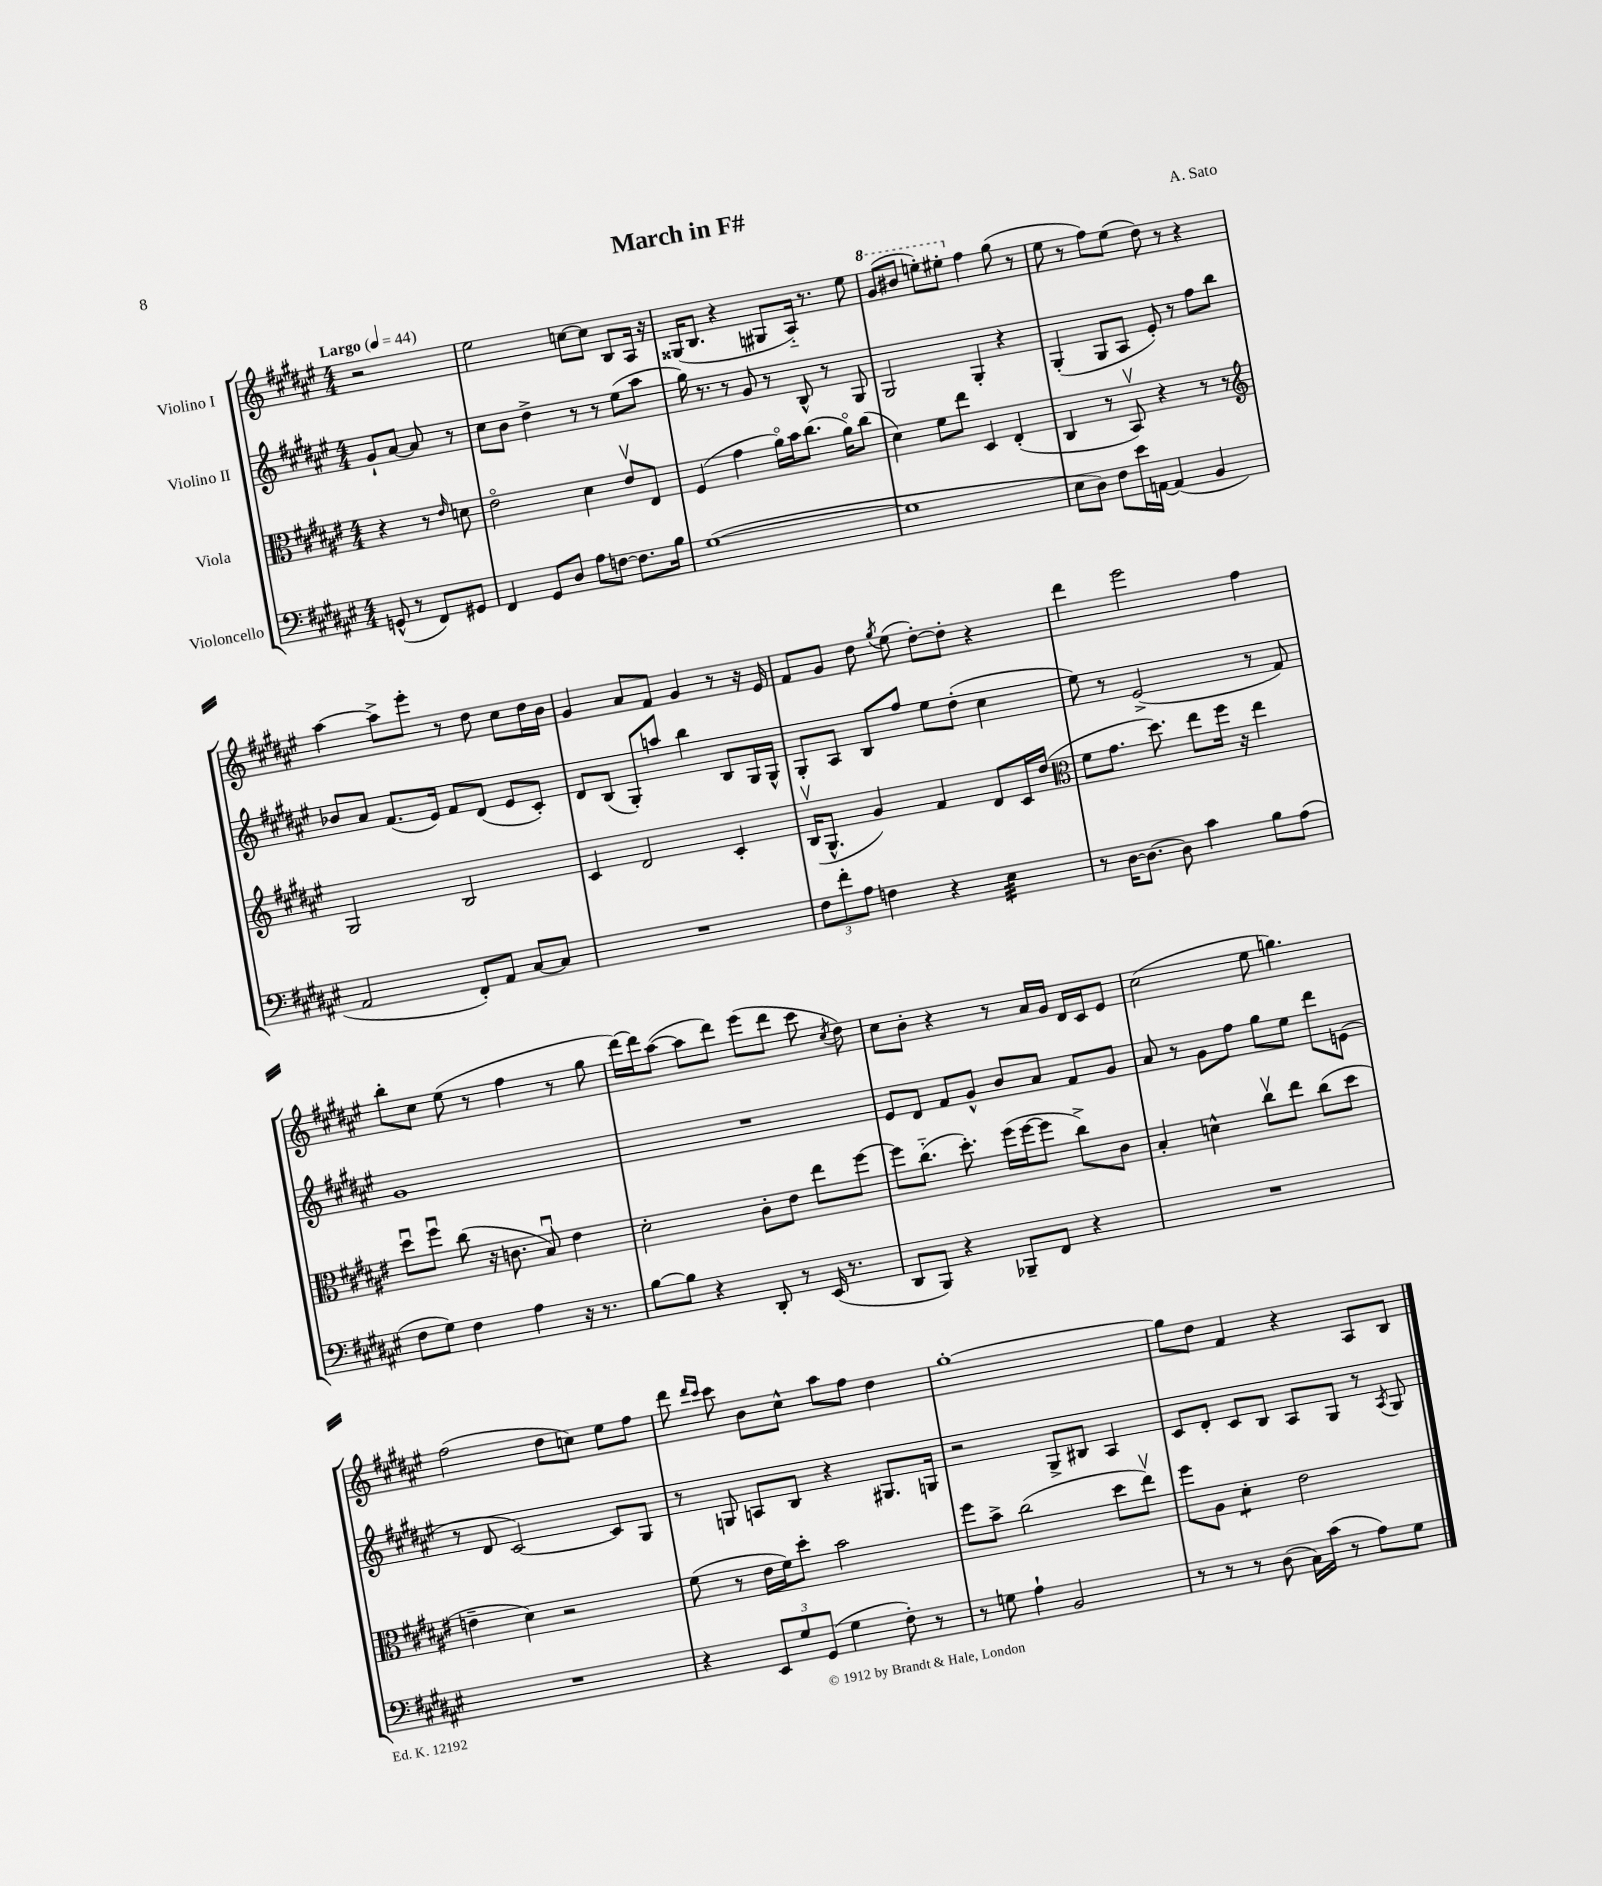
\header { title = "March in F#" composer = "A. Sato" }
<<
\new StaffGroup <<
\new Staff = "s0" \with { instrumentName = "Violino I" } {
    \clef treble \key fis \major \numericTimeSignature \time 4/4 \partial 2 \tempo "Largo" 4 = 44
    \autoBeamOff r2 |
    eis''2 c''8[~ c''8] b8[ ais16] r16 |
    gisis16[( b8.] r4 gis8[ ais16]-_) r8. eis''8 |
    \ottava #1 gis''8[( bis''8] e'''8[-.) eis'''8]-. \ottava #0 fis''4 gis''8( r8 |
    eis''8 r8 fis''8[) eis''8]( dis''8) r8 r4 |
    ais''4~ ais''8[-> eis'''8]-. r8 dis''8 cis''8[ dis''16 b'16] |
    gis'4 ais'8[ fis'8] gis'4 r8 r16 eis'16 |
    fis'8[ gis'8] dis''8 \acciaccatura { gis''8 } eis''8( dis''8[~-.) dis''8]-. r4 |
    dis'''4 eis'''2 fis''4 |
    b''8[-. cis''8] eis''8( r8 fis''4 r8 gis''8 |
    dis'''16[~) dis'''16 ais''8]~( ais''8[ dis'''8]) eis'''8[( dis'''8] cis'''8 \acciaccatura { cis''8 } dis''8) |
    cis''8[ b'8]-. r4 r8 ais'16[ gis'16] dis'16[ cis'16 eis'8] |
    cis''2( eis''8 g''4.) |
    fis''2( dis''8[ c''8]) eis''8[ fis''8] |
    dis'''8 \grace { dis'''16[ cis'''16] } cis'''8 b'8[ cis''8]-^ ais''8[ fis''8] dis''4 |
    gis''1~-. |
    gis''8[ dis''8] fis'4 r4 ais8[ b8] \bar "|." |
}
\new Staff = "s1" \with { instrumentName = "Violino II" } {
    \clef treble \key fis \major \numericTimeSignature \time 4/4 \partial 2
    \autoBeamOff gis'8[-! ais'8]~ ais'8 r8 |
    cis''8[ b'8] dis''4-> r8 r8 eis''8[( ais''8] |
    gis''16) r8. r8 gis'8 r8 b8-^ r8 gis8 |
    gis2 gis4-. r4 |
    gis4-.( gis8[ ais8] eis'8-.) r8 fis''8[ b''8] |
    bes'8[ ais'8] fis'8.[( eis'16]) fis'8[ dis'8]( eis'8[ cis'8]-.) |
    dis'8[ b8]( gis8[-.) a''8] b''4 b8[ gis16 gis16]-^ |
    gis8[-. ais8] b8[ fis''8] eis''8[ dis''8]-.( cis''4 |
    eis''8) r8 eis'2->( r8 fis'8) |
    gis'1 |
    R1 |
    eis'8[ dis'8] fis'8[ gis'8]-^ b'8[ ais'8] fis'8[ gis'8] |
    ais'8 r8 gis'8[ fis''8] gis''8[ eis''8] dis'''8[ e'8]( |
    r8 dis'8 cis'2~) cis'8[ gis8] |
    r8 g8 a8[ b8] r4 gis8.[ g16] |
    r2 gis8[-> bis8] ais4 |
    cis'8[ dis'8]-. cis'8[ b8] ais8[ gis8] r8 \acciaccatura { ais8 } gis8 \bar "|." |
}
\new Staff = "s2" \with { instrumentName = "Viola" } {
    \clef alto \key fis \major \numericTimeSignature \time 4/4 \partial 2
    \autoBeamOff r4 r8 \grace { eis'16 } d'8 |
    eis'2\flageolet dis'4 eis'8[\upbow eis8] |
    fis4( gis'4 ais'16[\flageolet) b'16 cis''8.]( ais'16[\flageolet) cis''8]( |
    dis'4) fis'8[ eis''8] dis4 eis4-.( |
    cis4 r8 b,8\upbow) r4 r8 r8 |
    \clef treble gis2 b2 |
    cis'4 dis'2 cis'4-. |
    b16[\upbow( gis8.]-^ gis'4) fis'4 dis'8[ cis'16 dis''16]( |
    \clef alto fis'8[ gis'8.] dis''8.) eis''8[ fis''16] r16 eis''4 |
    dis''8[\downbow fis''8]\downbow cis''8( r16 c'8. b8\downbow) eis'4 |
    dis'2-. cis'8[-. eis'8] eis''8[ fis''8]~ |
    fis''8[ cis''8.]-_( dis''8.-.) fis''16[( fis''16~ fis''8] cis''8[->) cis'8] |
    b4-. d'4-^ cis''8[\upbow eis''8] cis''8[( dis''8] |
    e'4-- dis'4) r2 |
    fis'8( r8 eis'16[ fis'16) dis''8]-. b'2 |
    fis''8[ b'8]-> cis''2( dis''8[ eis''8]\upbow) |
    fis''8[ ais8] dis'4:8-. eis'2 \bar "|." |
}
\new Staff = "s3" \with { instrumentName = "Violoncello" } {
    \clef bass \key fis \major \numericTimeSignature \time 4/4 \partial 2
    \autoBeamOff g,8-^( r8 fis,8[) gis,8] |
    fis,4 gis,8[ dis8] ais8[ f8]~ f8.[ b16] |
    gis1~( |
    gis1 |
    eis8[ dis8]) fis8[ eis'16 a,16]~ a,4( b,4 |
    ais,2 fis,8[-.) ais,8] cis8[~ cis8] |
    R1 |
    \tuplet 3/2 { fis8[ fis'8-. ais8] } f4 r4 eis4:32 |
    r8 dis16[~ dis8.]~ dis8 cis'4 b8[ ais8]( |
    fis8[ gis8]) fis4 ais4 r16 r8. |
    b8[~ b8] r4 dis,8-. r8 eis,16( r8. |
    dis,8[ b,,8]) r4 bes,,8[-- fis,8] r4 |
    R1 |
    R1 |
    r4 \tuplet 3/2 { eis,8[ gis8 gis,8]( } gis4 fis8-.) r8 |
    r8 g8 ais4-! b,2 |
    r8 r8 r8 dis8( cis16[) cis'16]( r8 ais8[) gis8] \bar "|." |
}
>>
>>
\layout { \context { \Score \remove "Bar_number_engraver" } }
